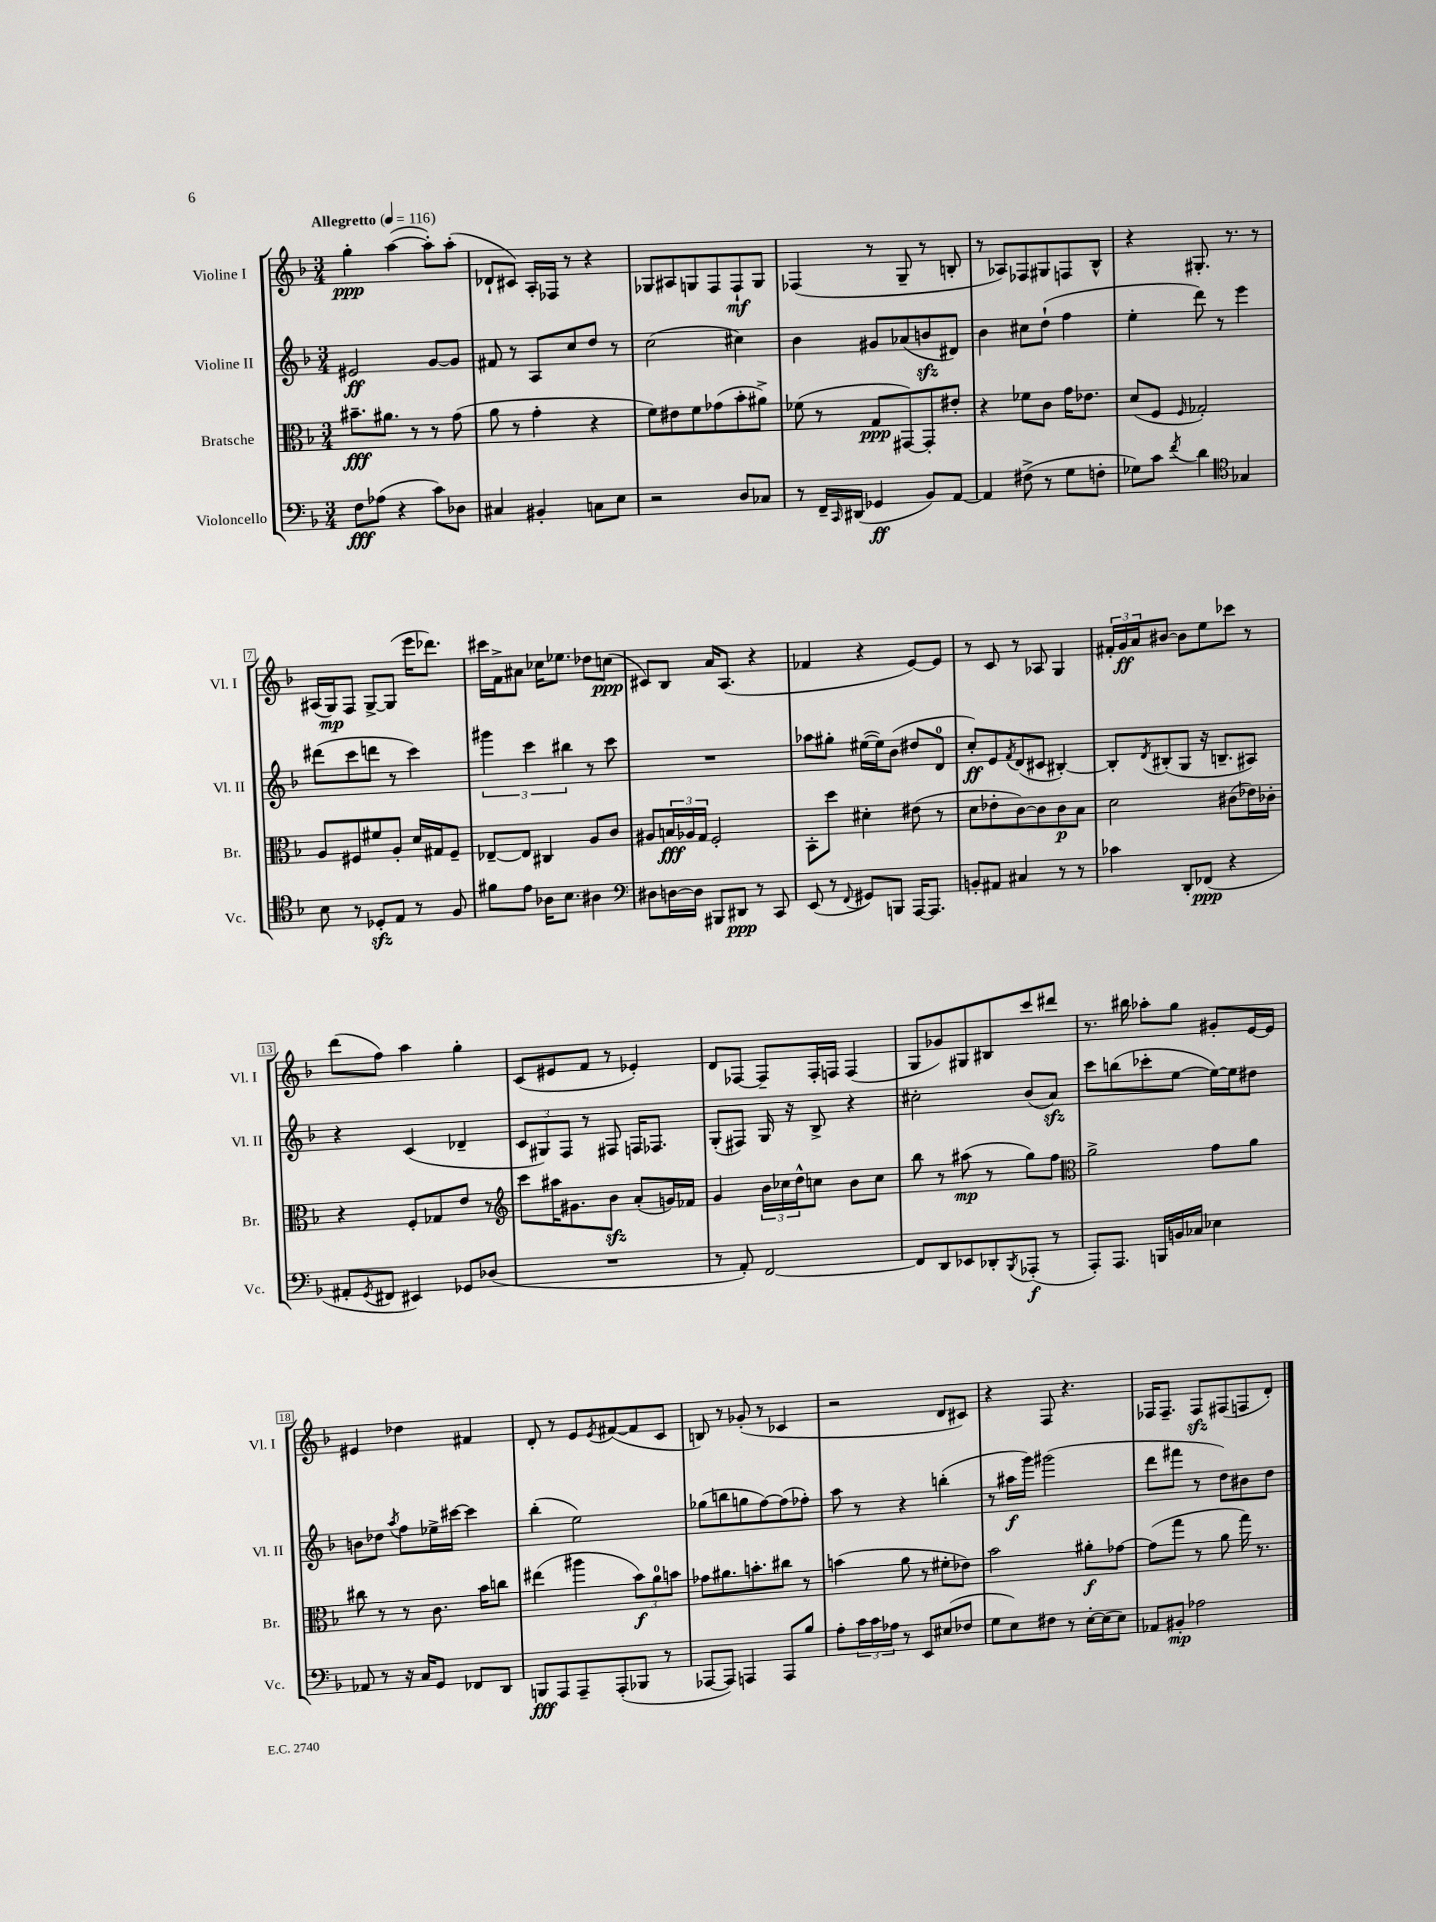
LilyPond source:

<<
\new StaffGroup <<
\new Staff = "s0" \with { instrumentName = "Violine I" shortInstrumentName = "Vl. I" } {
    \clef treble \key f \major \numericTimeSignature \time 3/4 \tempo "Allegretto" 4 = 116
    g''4-.\ppp a''4~( a''8-.) a''8-.( |
    des'8-! cis'8) a16-. fes16 r8 r4 |
    ges8 ais8 g8 f8 f8-!\mf g8 |
    fes4( r8 g8-- r8 b8-. |
    r8 aes8) fes8 gis8 f8 bes8-^ |
    r4 gis8.-. r8. r8 |
    ais16( g16\mp) f8 g8~-> g8( e'''16 des'''8.) |
    cis'''16 f'16-> ais'8 ces''16 ees''8. des''8 c''8\ppp( |
    cis'8) bes8 a'16 a8.( r4 |
    fes'4 r4 e'8~) e'8 |
    r8 c'8 r8 aes8 g4 |
    \tuplet 3/2 { fis'16-. g'16\ff a'16 } bis'8~ bis'8 e''8 ces'''8 r8 |
    d'''8( f''8) a''4 g''4-. |
    c'8( eis'8 f'8 r8 ees'4-.) |
    d'8 fes8~ fes8-- fes16-. f16 f4( |
    g8 ges'8) gis8 bis8 c'''8 dis'''8 |
    r8. bis''16 aes''8-. g''8 gis'8-. e'16~ e'16 |
    eis'4 des''4 fis'4 |
    d'8-. r8 e'8 \acciaccatura { e'8 } fis'8~( fis'8 c'8 |
    b8) r8 ges'8-.( r8 ces'4 |
    r2 d'8 cis'8) |
    r4 f8 r4. |
    fes16 fes8.-- fes8\sfz fis8( f8 d'8-.) \bar "|." |
}
\new Staff = "s1" \with { instrumentName = "Violine II" shortInstrumentName = "Vl. II" } {
    \clef treble \key f \major \numericTimeSignature \time 3/4
    eis'2\ff g'8~ g'8 |
    fis'8 r8 a8 c''8 d''8 r8 |
    c''2( cis''4) |
    bes'4 gis'8 aes'8( b'8\sfz dis'8) |
    bes'4 cis''8 d''8-!( f''4 |
    e''4-. d'''8) r8 e'''4 |
    dis'''8( c'''8 d'''8 r8 c'''4) |
    \tuplet 3/2 { gis'''4 c'''4 bis''4 } r8 c'''8 |
    R2. |
    aes''8 gis''8-. eis''16~( eis''16) bes'8( dis''8 d'8-0 |
    c''8-.\ff) e'8 \acciaccatura { f'8 } d'8( cis'8 bis4~-.) |
    bis8-. \acciaccatura { d'8 } bis8-.( g8 r16 b8.-- ais8) |
    r4 c'4( des'4-- |
    \tuplet 3/2 { c'8 gis8) f8 } r8 fis8 f16 fes8. |
    g8-.( fis8) g16 r16 bes8-> r4 |
    cis''2-. bes'8( a'8\sfz) |
    c'''8 b''8( ces'''8-. e''8~ e''16~) e''16 dis''8 |
    b'8 des''8 \acciaccatura { a''8 } f''8 ees''16-> cis'''16~ cis'''4 |
    bes''4-.( e''2) |
    ges''8( b''8 g''8 f''8~) f''8( fes''8-.) |
    a''8 r8 r4 b''4-.( |
    r8 ais''16\f g'''16) gis'''2( |
    d'''8 fis'''8 r8 d''8) bis'8 d''8 \bar "|." |
}
\new Staff = "s2" \with { instrumentName = "Bratsche" shortInstrumentName = "Br." } {
    \clef alto \key f \major \numericTimeSignature \time 3/4
    bis'8.--\fff ais'8. r8 r8 g'8( |
    a'8 r8 g'4-. r4 |
    f'8) eis'8 f'8 ges'8( bes'8-. ais'8->) |
    fes'8( r8 g8\ppp gis,8~) gis,8-. eis'8-. |
    r4 fes'8 c'8 g'16 ees'8. |
    d'8( f8 \grace { f16 } ges2-.) |
    a8 fis8 fis'8 a8-. d'16 gis16 fis8-- |
    ees8~-- ees8 cis4 a8 c'8 |
    ais8 \tuplet 3/2 { b16\fff aes16 g16 } f2-. |
    bes,8-. d''8 dis'4-. eis'8( r8 |
    d'8 ees'8-. c'8~) c'8 c'8\p bes8 |
    d'2 cis'8( ees'16) ces'16-. |
    r4 f8-. ges8 e'8 r8 |
    \clef treble c'''8 ais''16 gis'8. bes'8\sfz a'8-.( g'16) fes'16 |
    g'4 \tuplet 3/2 { bes'16 ces''16 d''16-^ } c''8 bes'8 c''8 |
    bes''8 r8 ais''8\mp( r8 g''8) f''8 |
    \clef alto a'2-> g'8 a'8 |
    cis''8 r8 r8 c'8. bes'16 c''8 |
    eis''4( ais''4 \tuplet 3/2 { bes'8\f) a'8-0 b'8 } |
    ges'8 ais'8. b'8.-. cis''8 r8 |
    b'4( a'8 r8 fis'8-. ees'8) |
    bes'2 ais'8-.\f ges'8~ |
    ges'8( g''8 r8 a'8 g''16) r8. \bar "|." |
}
\new Staff = "s3" \with { instrumentName = "Violoncello" shortInstrumentName = "Vc." } {
    \clef bass \key f \major \numericTimeSignature \time 3/4
    f8\fff aes8( r4 c'8) des8 |
    cis4 bis,4-. c8 e8 |
    r2 d8 ces8 |
    r8 f,16-- \grace { c,16 } dis,16( ges,4\ff bes,8) a,8~ |
    a,4 fis8->( r8 g8 f8-. |
    ges8) c'8 \acciaccatura { f'8 } d'4 \clef tenor ges4 |
    bes8 r8 des8-.\sfz e8 r8 f8 |
    fis'8 e'8 aes16 bes8. ais4 |
    \clef bass dis8 d16~ d16 bis,,8 dis,8\ppp r8 c,8 |
    e,8( r8 \appoggiatura { f,8 } gis,8) b,,8 a,,16~ a,,8. |
    b,8-. ais,8 cis4 r8 r8 |
    ces'4 d,8-. fes,8\ppp( r4 |
    ais,8-. \acciaccatura { g,8 } fis,8 eis,4) ges,8 des8( |
    R2. |
    r8 a,8-.) f,2~ |
    f,8 d,8 ees,8 des,8-. \acciaccatura { bes,,8 } aes,,8-.\f( r8 |
    a,,8-.) a,,8. b,,16 b,16 ces16 ees4 |
    aes,8 r8 r16 c16 g,8 fes,8 d,8 |
    b,,8\fff a,,8 a,,8-- a,,8-.( bes,,8 r8 |
    aes,,8~ aes,,8) a,,4 a,,8 bes8 |
    a8-. \tuplet 3/2 { c'16 c'16 aes16 } r8 e,8 eis8( fes8 |
    g8 e8) fis8 r8 e16~-. e16( e8) |
    aes,8 bis,8-.\mp aes2 \bar "|." |
}
>>
>>
\layout { \context { \Score \override BarNumber.stencil = #(make-stencil-boxer 0.1 0.3 ly:text-interface::print) } }
